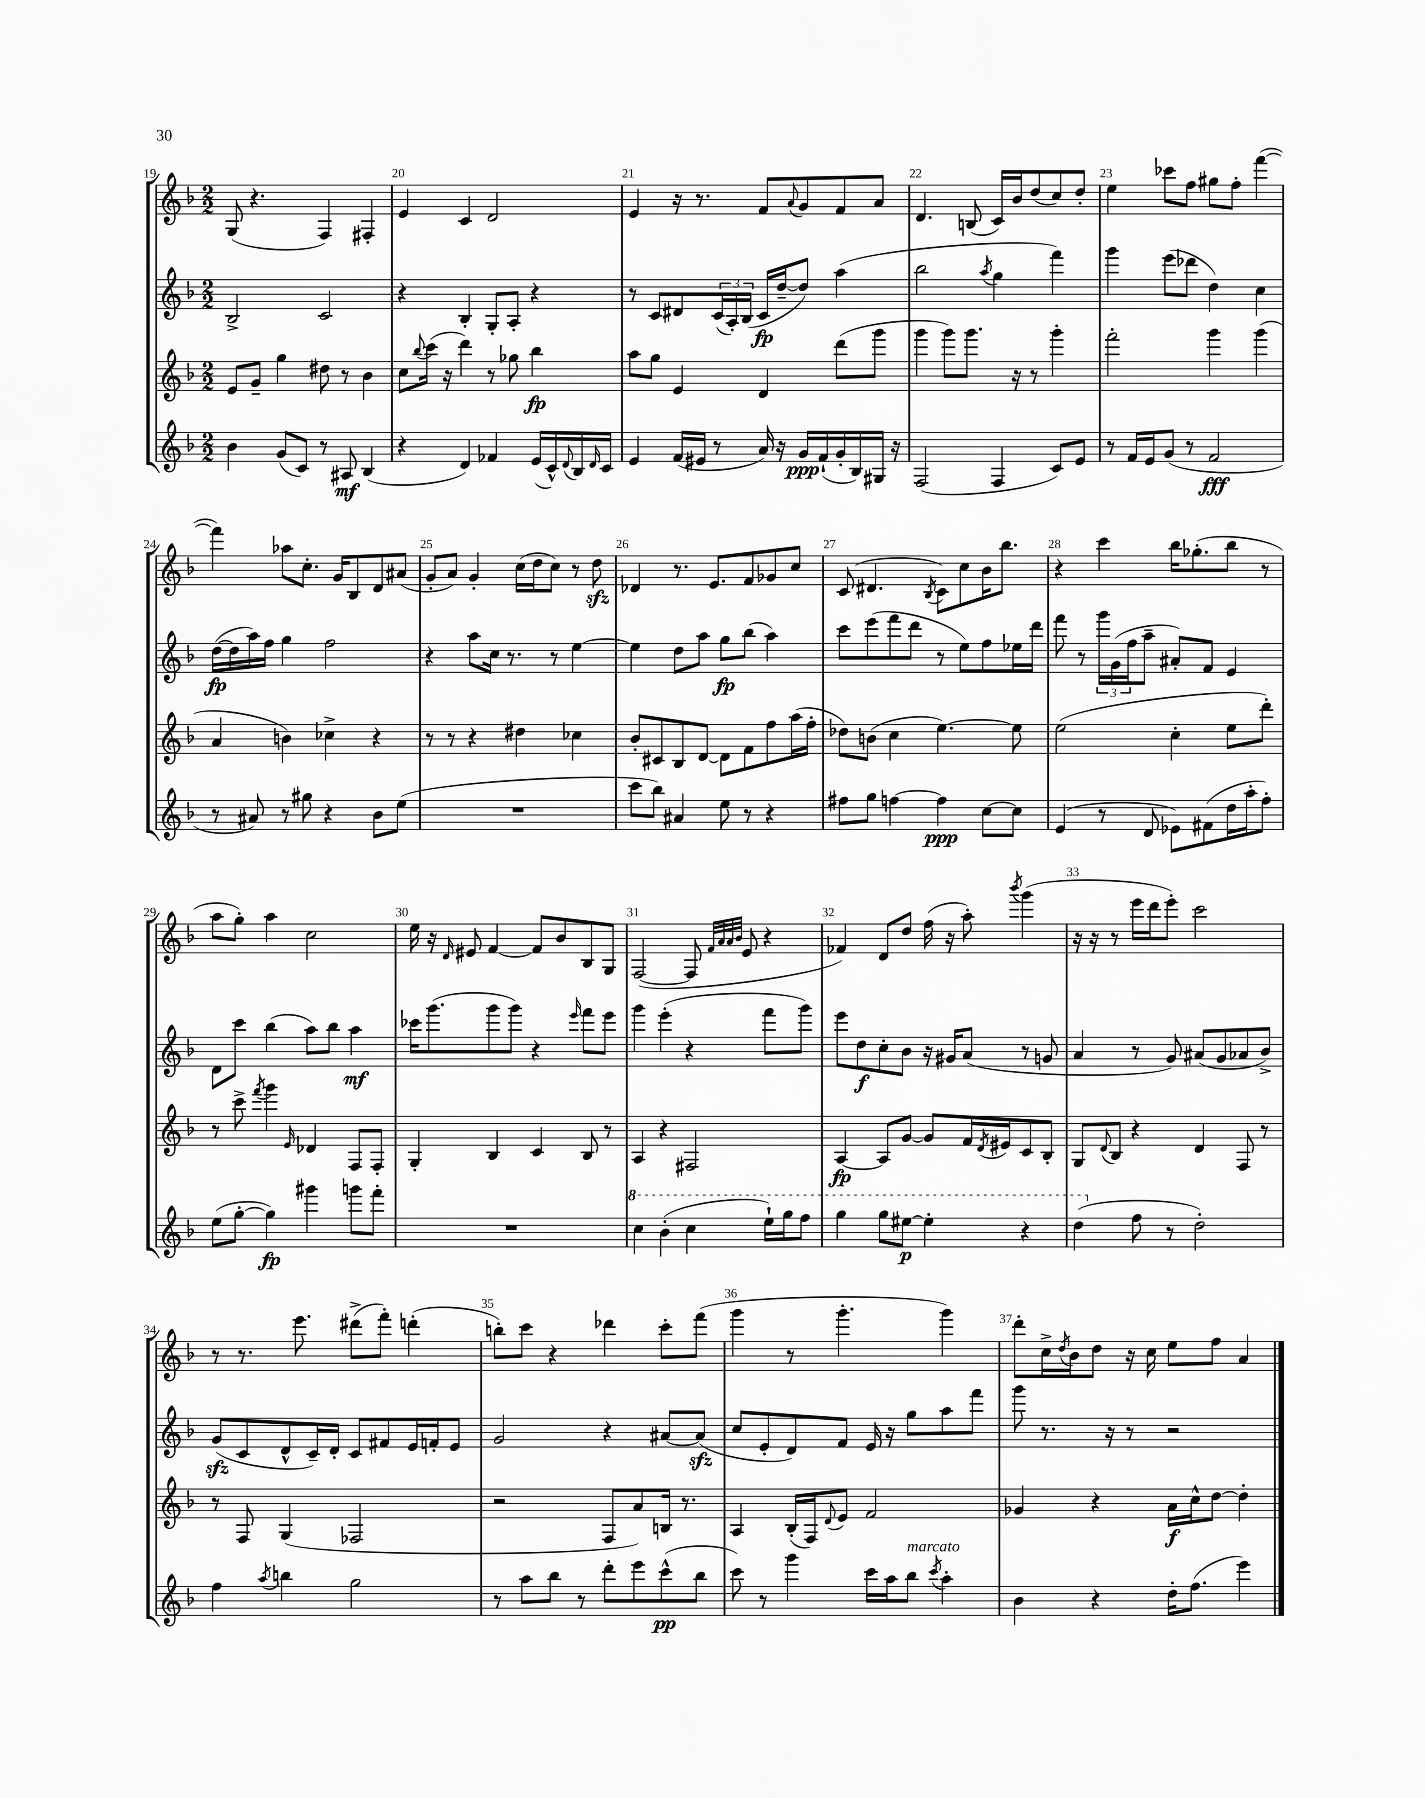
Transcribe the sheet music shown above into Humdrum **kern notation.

**kern	**dynam	**kern	**dynam	**kern	**dynam	**kern
*part4	*part4	*part3	*part3	*part2	*part2	*part1
*staff4	*staff4	*staff3	*staff3	*staff2	*staff2	*staff1
*clefG2	*	*clefG2	*	*clefG2	*	*clefG2
*k[b-]	*	*k[b-]	*	*k[b-]	*	*k[b-]
*M2/2	*	*M2/2	*	*M2/2	*	*M2/2
=19	=19	=19	=19	=19	=19	=19
4b-\	.	8e/L	.	2B-^/	.	(8G/
.	.	8g~/J	.	.	.	4.r
(8g/L	.	4gg\	.	.	.	.
8c/J)	.	.	.	.	.	.
8r	.	8dd#X\	.	2c/	.	4F/)
8A#X/	mf	8r	.	.	.	.
(4B-/	.	4b-\	.	.	.	4F#X'/
=20	=20	=20	=20	=20	=20	=20
4r	.	8cc\L	.	4r	.	4e/
.	.	8qqbb-/	.	.	.	.
.	.	(16ccc\Jk	.	.	.	.
.	.	16r	.	.	.	.
4d/)	.	4ddd\)	.	4B-'/	.	4c/
4f-X/	.	8r	.	8G'/L	.	2d/
.	.	8gg-X\	.	8A'/J	.	.
(16e/LL	.	4bb-\	fp	4r	.	.
16c^^/)	.	.	.	.	.	.
8qqd/	.	.	.	.	.	.
16B-/	.	.	.	.	.	.
16qqd/	.	.	.	.	.	.
16c/JJ	.	.	.	.	.	.
=21	=21	=21	=21	=21	=21	=21
4e/	.	8aa\L	.	8r	.	4e/
.	.	8gg\J	.	8c/L	.	.
(16f/LL	.	4e/	.	8d#X/	.	16r
16e#X/JJ	.	.	.	.	.	8.r
8r	.	.	.	(24c/L	.	.
.	.	.	.	24A'/)	.	.
.	.	.	.	(24B-/JJ	.	.
16a/)	.	4d/	.	16c/LL	fp	8f/L
16r	.	.	.	[16dd~/J	.	.
.	.	.	.	.	.	8qqa/
16g/LL	ppp	.	.	8dd/J])	.	8g/
(16f`/	.	.	.	.	.	.
16g'/	.	(8ddd\L	.	(4aa\	.	8f/
16B-/)	.	.	.	.	.	.
16G#X/JJ	.	8ggg\J	.	.	.	8a/J
16r	.	.	.	.	.	.
=22	=22	=22	=22	=22	=22	=22
(2F/	.	4ggg\	.	2bb-\	.	4.d/
.	.	8ggg\L)	.	.	.	.
.	.	8.ggg\J	.	.	.	(8Bn/
.	.	.	.	8qaa/	.	.
4F/	.	.	.	4gg\	.	16c/LL)
.	.	16r	.	.	.	16b-/J
.	.	8r	.	.	.	(8dd/
8c/L)	.	4ggg'\	.	4fff\)	.	8cc/)
8e/J	.	.	.	.	.	8dd'/J
=23	=23	=23	=23	=23	=23	=23
8r	.	2fff'\	.	4ggg\	.	4ee\
16f/LL	.	.	.	.	.	.
16e/J	.	.	.	.	.	.
(8g/J	.	.	.	(8eee\L	.	8ccc-X\L
8r	.	.	.	8ddd-X\J	.	8ff\J
2f/	fff	4ggg\	.	4dd\)	.	8gg#X\L
.	.	.	.	.	.	8ff'\J
.	.	(4ggg\	.	4cc\	.	([4fff\
!!LO:LB:g=z
=24	=24	=24	=24	=24	=24	=24
8r	.	4a/	.	([16dd\LL	fp	4fff\])
.	.	.	.	16dd\]	.	.
8a#X/)	.	.	.	16aa\)	.	.
.	.	.	.	16ff\JJ	.	.
8r	.	4bn\)	.	4gg\	.	8aa-X\L
8gg#X\	.	.	.	.	.	8.cc'\J
4r	.	4cc-X^\	.	2ff\	.	.
.	.	.	.	.	.	16g/KL
.	.	.	.	.	.	8B-/
8b-\L	.	4r	.	.	.	8d/
(8ee\J	.	.	.	.	.	(8a#X/J
=25	=25	=25	=25	=25	=25	=25
1r	.	8r	.	4r	.	8g'/L
.	.	8r	.	.	.	8a/J)
.	.	4r	.	8aa\L	.	4g'/
.	.	.	.	16cc\Jk	.	.
.	.	.	.	8.r	.	.
.	.	4dd#X\	.	.	.	(16cc\LL
.	.	.	.	.	.	16dd\J
.	.	.	.	8r	.	8cc\J)
.	.	4cc-X\	.	[4ee\	.	8r
.	.	.	.	.	.	8ddzz\
=26	=26	=26	=26	=26	=26	=26
8ccc\L	.	8b-'/L	.	4ee\]	.	4d-X/
8bb-\J)	.	8c#X/	.	.	.	.
4a#X/	.	8B-/	.	8dd\L	.	8.r
.	.	[8d/J	.	8aa\J	.	.
.	.	.	.	.	.	8.e/L
8ee\	.	8d\L]	.	8gg\L	fp	.
8r	.	8f\	.	(8bb-\J	.	8f/
4r	.	8ff\	.	4aa\)	.	8g-X/
.	.	(16aa\L	.	.	.	8cc/J
.	.	16ff'\JJ	.	.	.	.
=27	=27	=27	=27	=27	=27	=27
8ff#X\L	.	8dd-X\L)	.	8ccc\L	.	(8c/
8gg\J	.	(8bn\J	.	(8eee\	.	4.d#X/
[4ffn\	.	4cc\	.	8fff\	.	.
.	.	.	.	8ddd\J	.	.
.	.	.	.	.	.	8qB-/
4ff\]	ppp	[4.ee\)	.	8r	.	8c\L)
.	.	.	.	8ee\L)	.	8cc\
[8cc\L	.	.	.	8ff\	.	16b-\K
.	.	.	.	.	.	8.bb-\J
8cc\J]	.	8ee\]	.	16ee-X\L	.	.
.	.	.	.	16ddd\JJ	.	.
=28	=28	=28	=28	=28	=28	=28
(4e/	.	(2ee\	.	8fff\	.	4r
.	.	.	.	8r	.	.
8r	.	.	.	24ggg\LL	.	4ccc\
.	.	.	.	(24g\	.	.
.	.	.	.	24ff\J	.	.
8d/	.	.	.	8aa~\J	.	.
8e-X\L)	.	4cc'\	.	8a#X'/L)	.	16bb-\KL
.	.	.	.	.	.	(8.gg-X'\
(8f#X\	.	.	.	8f/J	.	.
16dd\L	.	8ee\L	.	4e/	.	8bb-\J
16aa'\J	.	.	.	.	.	.
8ff'\J)	.	8ddd'\J)	.	.	.	8r
!!LO:LB:g=z
=29	=29	=29	=29	=29	=29	=29
(8ee\L	.	8r	.	8d\L	.	8aa\L
[8gg'\J	.	8ccc^\	.	8ccc\J	.	8gg'\J)
.	.	8qfff/	.	.	.	.
4gg\])	fp	4ggg\	.	(4bb-\	.	4aa\
.	.	16qqe/	.	.	.	.
4ggg#X\	.	4d-X/	.	8aa\L)	.	2cc\
.	.	.	.	8bb-\J	.	.
8gggn\L	.	8F/L	.	4aa\	mf	.
8fff'\J	.	8F'/J	.	.	.	.
=30	=30	=30	=30	=30	=30	=30
1r	.	4G'/	.	16ccc-X\KL	.	16ee\
.	.	.	.	(8.ggg\	.	16r
.	.	.	.	.	.	16qqd/
.	.	.	.	.	.	8e#X/
.	.	4B-/	.	8ggg\	.	[4f/
.	.	.	.	8ggg\J)	.	.
.	.	4c/	.	4r	.	8f/L]
.	.	.	.	.	.	8b-/
.	.	.	.	16qqeee/	.	.
.	.	8B-/	.	8fff\L	.	8B-/
.	.	8r	.	8eee\J	.	8G/J
=31	=31	=31	=31	=31	=31	=31
*8va	*	*	*	*	*	*
4ccc\	.	4A/	.	4ggg\	.	([2F/
(4bb-'\	.	4r	.	(4eee'\	.	.
4ccc\	.	2F#X/	.	4r	.	8F/]
.	.	.	.	.	.	32qqf/LLL
.	.	.	.	.	.	32qqa/
.	.	.	.	.	.	32qqa/
.	.	.	.	.	.	32qqb-/JJJ
.	.	.	.	.	.	8e/
16eee`\LL)	.	.	.	8fff\L	.	4r
16ggg\J	.	.	.	.	.	.
8fff\J	.	.	.	8ggg\J)	.	.
=32	=32	=32	=32	=32	=32	=32
4ggg\	.	[4A/	fp	8eee\L	.	4f-X/)
.	.	.	.	8dd\	f	.
8ggg\L	.	8A/L]	.	8cc'\	.	8d/L
[8eee#X\J	p	[8g/J	.	8b-\J	.	8dd/J
4eee#'\]	.	8g/L]	.	16r	.	(16ff\
.	.	.	.	16g#X/KL	.	16r
.	.	16f/L	.	(8a/J	.	8aa'\)
.	.	8qd/	.	.	.	.
.	.	16e#X/J	.	.	.	.
.	.	.	.	.	.	8qbbb-/
4r	.	8c/	.	8r	.	(4ggg\
.	.	8B-'/J	.	8gn/	.	.
=33	=33	=33	=33	=33	=33	=33
(4ddd\	.	8G/L	.	4a/	.	16r
.	.	.	.	.	.	16r
.	.	8qqd/	.	.	.	.
.	.	8B-/J	.	.	.	8r
*X8va	*	*	*	*	*	*
8ff\	.	4r	.	8r	.	16eee\LL
.	.	.	.	.	.	16ddd\J
8r	.	.	.	8g/)	.	8eee'\J)
2dd'\)	.	4d/	.	(8a#X/L	.	2ccc\
.	.	.	.	8g/	.	.
.	.	8F/	.	8a-X/	.	.
.	.	8r	.	8b-^/J)	.	.
!!LO:LB:g=z
=34	=34	=34	=34	=34	=34	=34
4ff\	.	8r	.	(8gzz/L	.	8r
.	.	8F/	.	8c/	.	8.r
8qaa/	.	.	.	.	.	.
4bbn\	.	(4G/	.	8d^^/	.	.
.	.	.	.	.	.	8.eee\
.	.	.	.	16c~/L)	.	.
.	.	.	.	16d'/JJ	.	.
2gg\	.	2F-X/	.	8c/L	.	(8ddd#X^\L
.	.	.	.	8f#X/	.	8fff'\J)
.	.	.	.	16e/L	.	(4dddn'\
.	.	.	.	16fn'/J	.	.
.	.	.	.	8e/J	.	.
=35	=35	=35	=35	=35	=35	=35
8r	.	2r	.	2g/	.	8bbn'\L)
8aa\L	.	.	.	.	.	8ccc\J
8bb-\J	.	.	.	.	.	4r
8r	.	.	.	.	.	.
8ddd'\L	.	8F/L	.	4r	.	4ddd-X\
8eee\	.	8a/)	.	.	.	.
(8ccc^^\	pp	16Bn/Jk	.	[8a#X/L	.	8ccc'\L
.	.	8.r	.	.	.	.
8bb-\J	.	.	.	(8a#zz/J]	.	(8fff\J
=36	=36	=36	=36	=36	=36	=36
8ccc\)	.	4A/	.	8cc/L	.	4ggg\
8r	.	.	.	8e'/	.	.
4ggg\	.	(16B-'/LL	.	8d/)	.	8r
.	.	16F/J)	.	.	.	.
.	.	8qqd/	.	.	.	.
.	.	8e/J	.	8f/J	.	4.ggg'\
16ccc\LL	.	2f/	.	16e/	.	.
16aa\J	.	.	.	16r	.	.
!LO:TX:a:i:t=marcato	!	!	!	!	!	!
8bb-\J	.	.	.	8gg\L	.	.
8qccc/	.	.	.	.	.	.
4aa'\	.	.	.	8aa\	.	4ggg\)
.	.	.	.	8fff\J	.	.
=37	=37	=37	=37	=37	=37	=37
4b-\	.	4g-X/	.	8ggg\	.	8ddd'\L
.	.	.	.	8.r	.	16cc^\L
.	.	.	.	.	.	8qdd/
.	.	.	.	.	.	16b-\J
4r	.	4r	.	.	.	8dd\J
.	.	.	.	16r	.	.
.	.	.	.	8r	.	16r
.	.	.	.	.	.	16cc\
16dd'\KL	.	16a\LL	f	2r	.	8ee\L
(8.ff\J	.	16cc^^\J	.	.	.	.
.	.	[8dd\J	.	.	.	8ff\J
4eee\)	.	4dd'\]	.	.	.	4a/
==	==	==	==	==	==	==
*-	*-	*-	*-	*-	*-	*-
